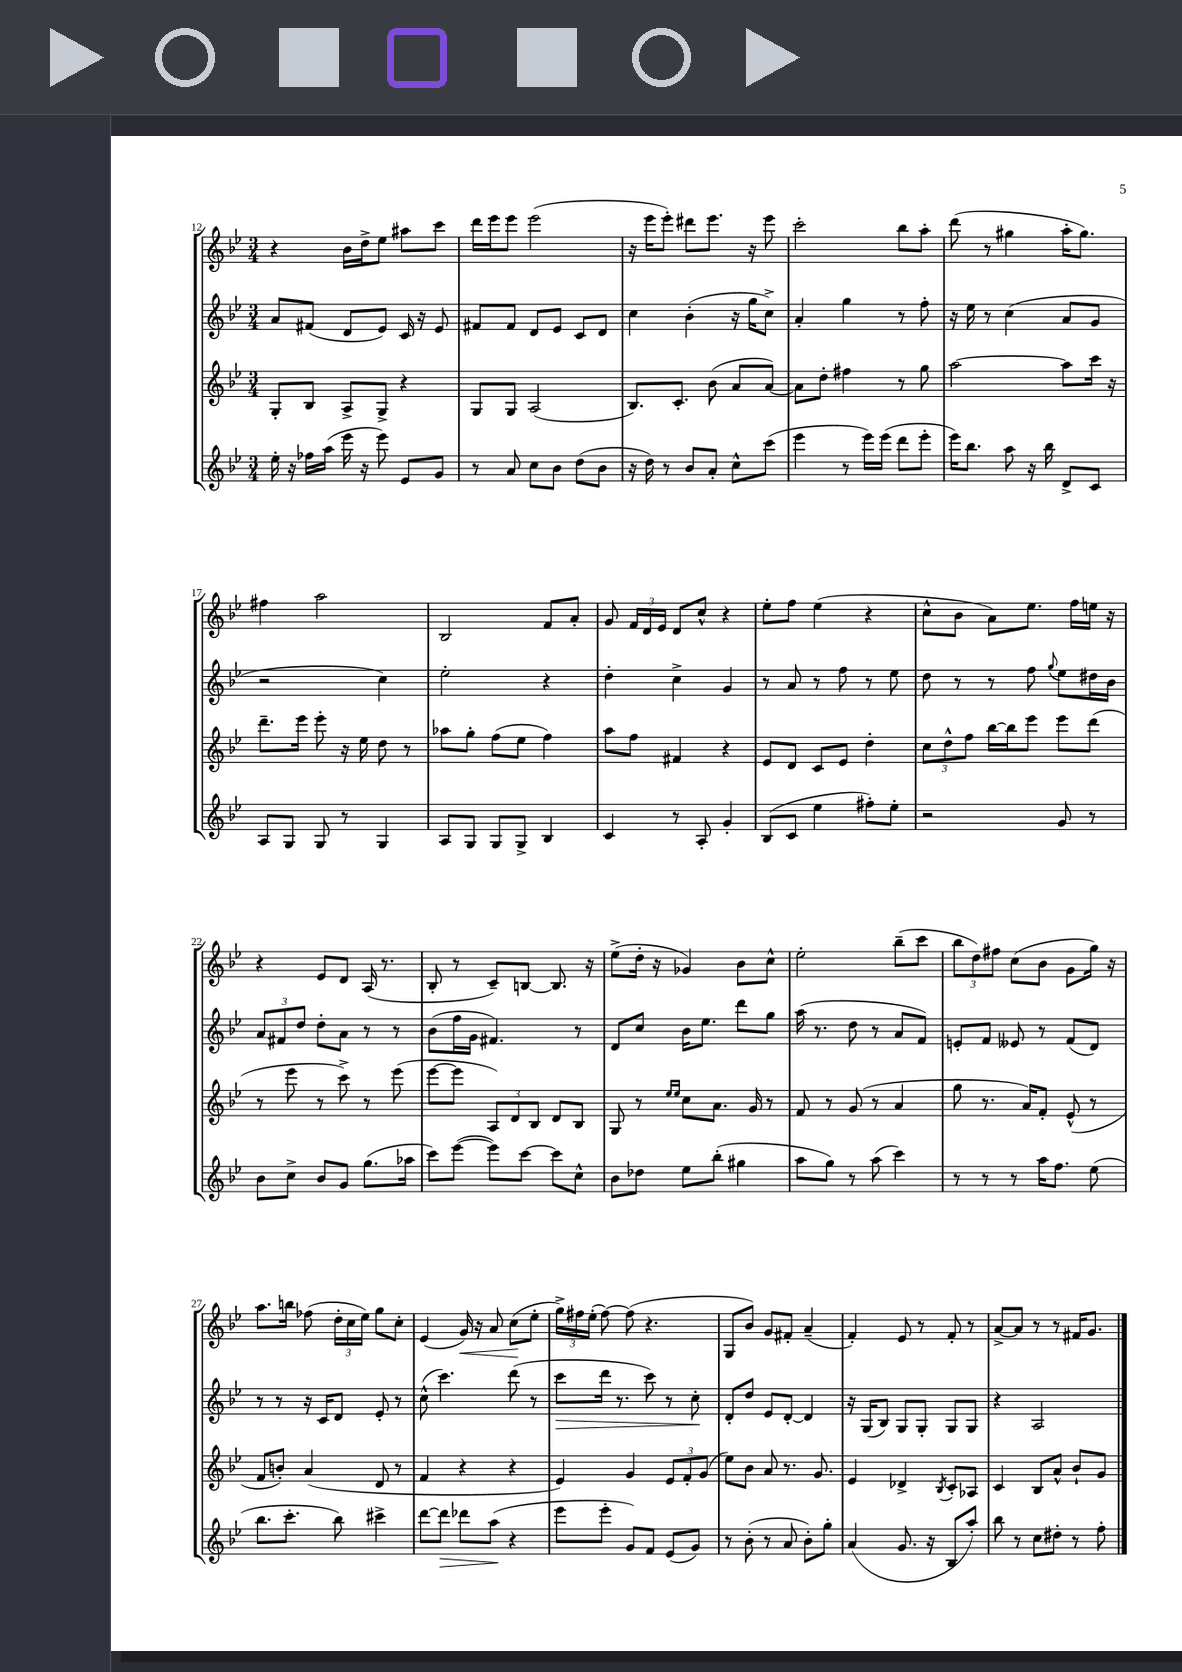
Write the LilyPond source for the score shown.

<<
\new StaffGroup <<
\new Staff = "s0" {
    \clef treble \key bes \major \numericTimeSignature \time 3/4
    \autoBeamOff r4 bes'16[ d''16-> ees''8] ais''8[ c'''8] |
    d'''16[ ees'''16 ees'''8] ees'''2( |
    r16 ees'''16[ ees'''8]-.) dis'''8[ ees'''8.] r16 ees'''8 |
    c'''2-. bes''8[ a''8]-. |
    d'''8( r8 gis''4 a''16[-. gis''8.]) |
    fis''4 a''2 |
    bes2 f'8[ a'8]-. |
    g'8 \tuplet 3/2 { f'16[ d'16 ees'16] } d'8[ c''8]-^ r4 |
    ees''8[-. f''8] ees''4( r4 |
    c''8[-^ bes'8] a'8[) ees''8.] f''16[ e''16] r16 |
    r4 ees'8[ d'8] a16( r8. |
    bes8-. r8 c'8[--) b8]~ b8. r16 |
    ees''8[->( d''16]-. r16 ges'4) bes'8[ c''8]-^ |
    ees''2-. bes''8[--( c'''8] |
    \tuplet 3/2 { bes''8[ d''8) fis''8] } c''8[( bes'8] g'8[ g''16]) r16 |
    a''8.[ b''16] fes''8( \tuplet 3/2 { d''16[-. c''16 ees''16]) } g''8[ c''8]-. |
    ees'4( g'16\<) r16 a'8 c''8[\!( ees''8]-. |
    \tuplet 3/2 { g''16[->) fis''16 ees''16]-.( } fis''8~) fis''8( r4. |
    g8[ bes'8]) g'8[ fis'8]-. a'4--( |
    f'4-.) ees'8 r8 f'8-. r8 |
    a'8[~-> a'8] r8 r8 fis'16[ g'8.] \bar "|." |
}
\new Staff = "s1" {
    \clef treble \key bes \major \numericTimeSignature \time 3/4
    \autoBeamOff a'8[ fis'8]( d'8[ ees'8]) c'16 r16 ees'8 |
    fis'8[ fis'8] d'8[ ees'8] c'8[ d'8] |
    c''4 bes'4-.( r16 g''16[ c''8]->) |
    a'4-. g''4 r8 f''8-. |
    r16 ees''16 r8 c''4( a'8[ g'8] |
    r2 c''4) |
    ees''2-. r4 |
    d''4-. c''4-> g'4 |
    r8 a'8 r8 f''8 r8 ees''8 |
    d''8 r8 r8 f''8 \appoggiatura { g''8 } ees''8[ dis''16 bes'16] |
    \tuplet 3/2 { a'8[ fis'8 d''8] } d''8[-. a'8] r8 r8 |
    bes'8[( f''16 g'16] fis'4.) r8 |
    d'8[ c''8] bes'16[ ees''8.] d'''8[ g''8] |
    a''16( r8. d''8 r8 a'8[ f'8]) |
    e'8[-. f'8] eeses'8 r8 f'8[( d'8]) |
    r8 r8 r16 c'16[ d'8] ees'8-. r8 |
    c''8-^( c'''4.) d'''8( r8 |
    c'''8[\> d'''16] r8. c'''8) r8 c''8-.\! |
    d'8[-. d''8] ees'8[ d'8]~-. d'4 |
    r16 g16[( bes8]) g8[ g8]-. g8[ g8] |
    r4 a2 \bar "|." |
}
\new Staff = "s2" {
    \clef treble \key bes \major \numericTimeSignature \time 3/4
    \autoBeamOff g8[-. bes8] a8[-> g8]-> r4 |
    g8[ g8] a2( |
    bes8.[) c'8.]-. bes'8( a'8[ a'8]~) |
    a'8[ d''8]-. fis''4 r8 g''8 |
    a''2~ a''8[ c'''16] r16 |
    d'''8.[-- ees'''16] ees'''8-. r16 ees''16 d''8 r8 |
    aes''8[ g''8]-. f''8[( ees''8] f''4) |
    a''8[ f''8] fis'4 r4 |
    ees'8[ d'8] c'8[ ees'8] d''4-. |
    \tuplet 3/2 { c''8[ d''8-^ f''8] } bes''16[~ bes''16 ees'''8] ees'''8[ d'''8]( |
    r8 ees'''8 r8 c'''8->) r8 ees'''8( |
    ees'''8[~ ees'''8] \tuplet 3/2 { a8[) d'8 bes8] } d'8[ bes8] |
    g8 r8 \grace { ees''16[ ees''16] } c''8[ a'8.] g'16 r8 |
    f'8 r8 g'8( r8 a'4 |
    g''8 r8. a'16[) f'8]-. ees'8-^( r8 |
    f'8[ b'8]-.) a'4( d'8 r8 |
    f'4 r4 r4 |
    ees'4) g'4 \tuplet 3/2 { ees'8[ f'8-. g'8]( } |
    ees''8[) bes'8] a'8 r8. g'8. |
    ees'4 des'4-> \acciaccatura { bes8 } c'8[-. aes8] |
    c'4 bes8[ a'8]-^ bes'8[-! g'8] \bar "|." |
}
\new Staff = "s3" {
    \clef treble \key bes \major \numericTimeSignature \time 3/4
    \autoBeamOff ees''16-. r16 fes''16[ a''16]( ees'''16 r16 ees'''8) ees'8[ g'8] |
    r8 a'8 c''8[ bes'8] d''8[( bes'8] |
    r16 d''16) r8 bes'8[ a'8]-. c''8[-^ c'''8]( |
    ees'''4 r8 ees'''16[) ees'''16]( d'''8[ ees'''8]-. |
    ees'''16[) bes''8.] a''8 r16 bes''16 d'8[-> c'8] |
    a8[ g8] g8 r8 g4 |
    a8[ g8] g8[ g8]-> bes4 |
    c'4 r8 a8-. g'4-. |
    bes8[( c'8] ees''4 fis''8[-.) ees''8]-. |
    r2 g'8 r8 |
    bes'8[ c''8]-> bes'8[ g'8] g''8.[( aes''16] |
    c'''8[) ees'''8]~( ees'''8[) c'''8]~ c'''8[ c''8]-^ |
    bes'8[ des''8] ees''8[ bes''8]-.( gis''4 |
    a''8[ g''8]) r8 a''8( c'''4) |
    r8 r8 r8 a''16[ f''8.] ees''8( |
    bes''8.[ c'''8.]-. bes''8) cis'''4-> |
    d'''8[~ d'''8]\> des'''8[ a''8]\!( r4 |
    ees'''8[ ees'''8]-. g'8[) f'8] ees'8[( g'8]) |
    r8 bes'8-.( r8 a'8 bes'8[-.) g''8]-. |
    a'4( g'8. r16 bes8[ a''8]-.) |
    bes''8 r8 c''8[ dis''8]-. r8 f''8-. \bar "|." |
}
>>
>>
\layout { \context { \Score currentBarNumber = #12 } }
